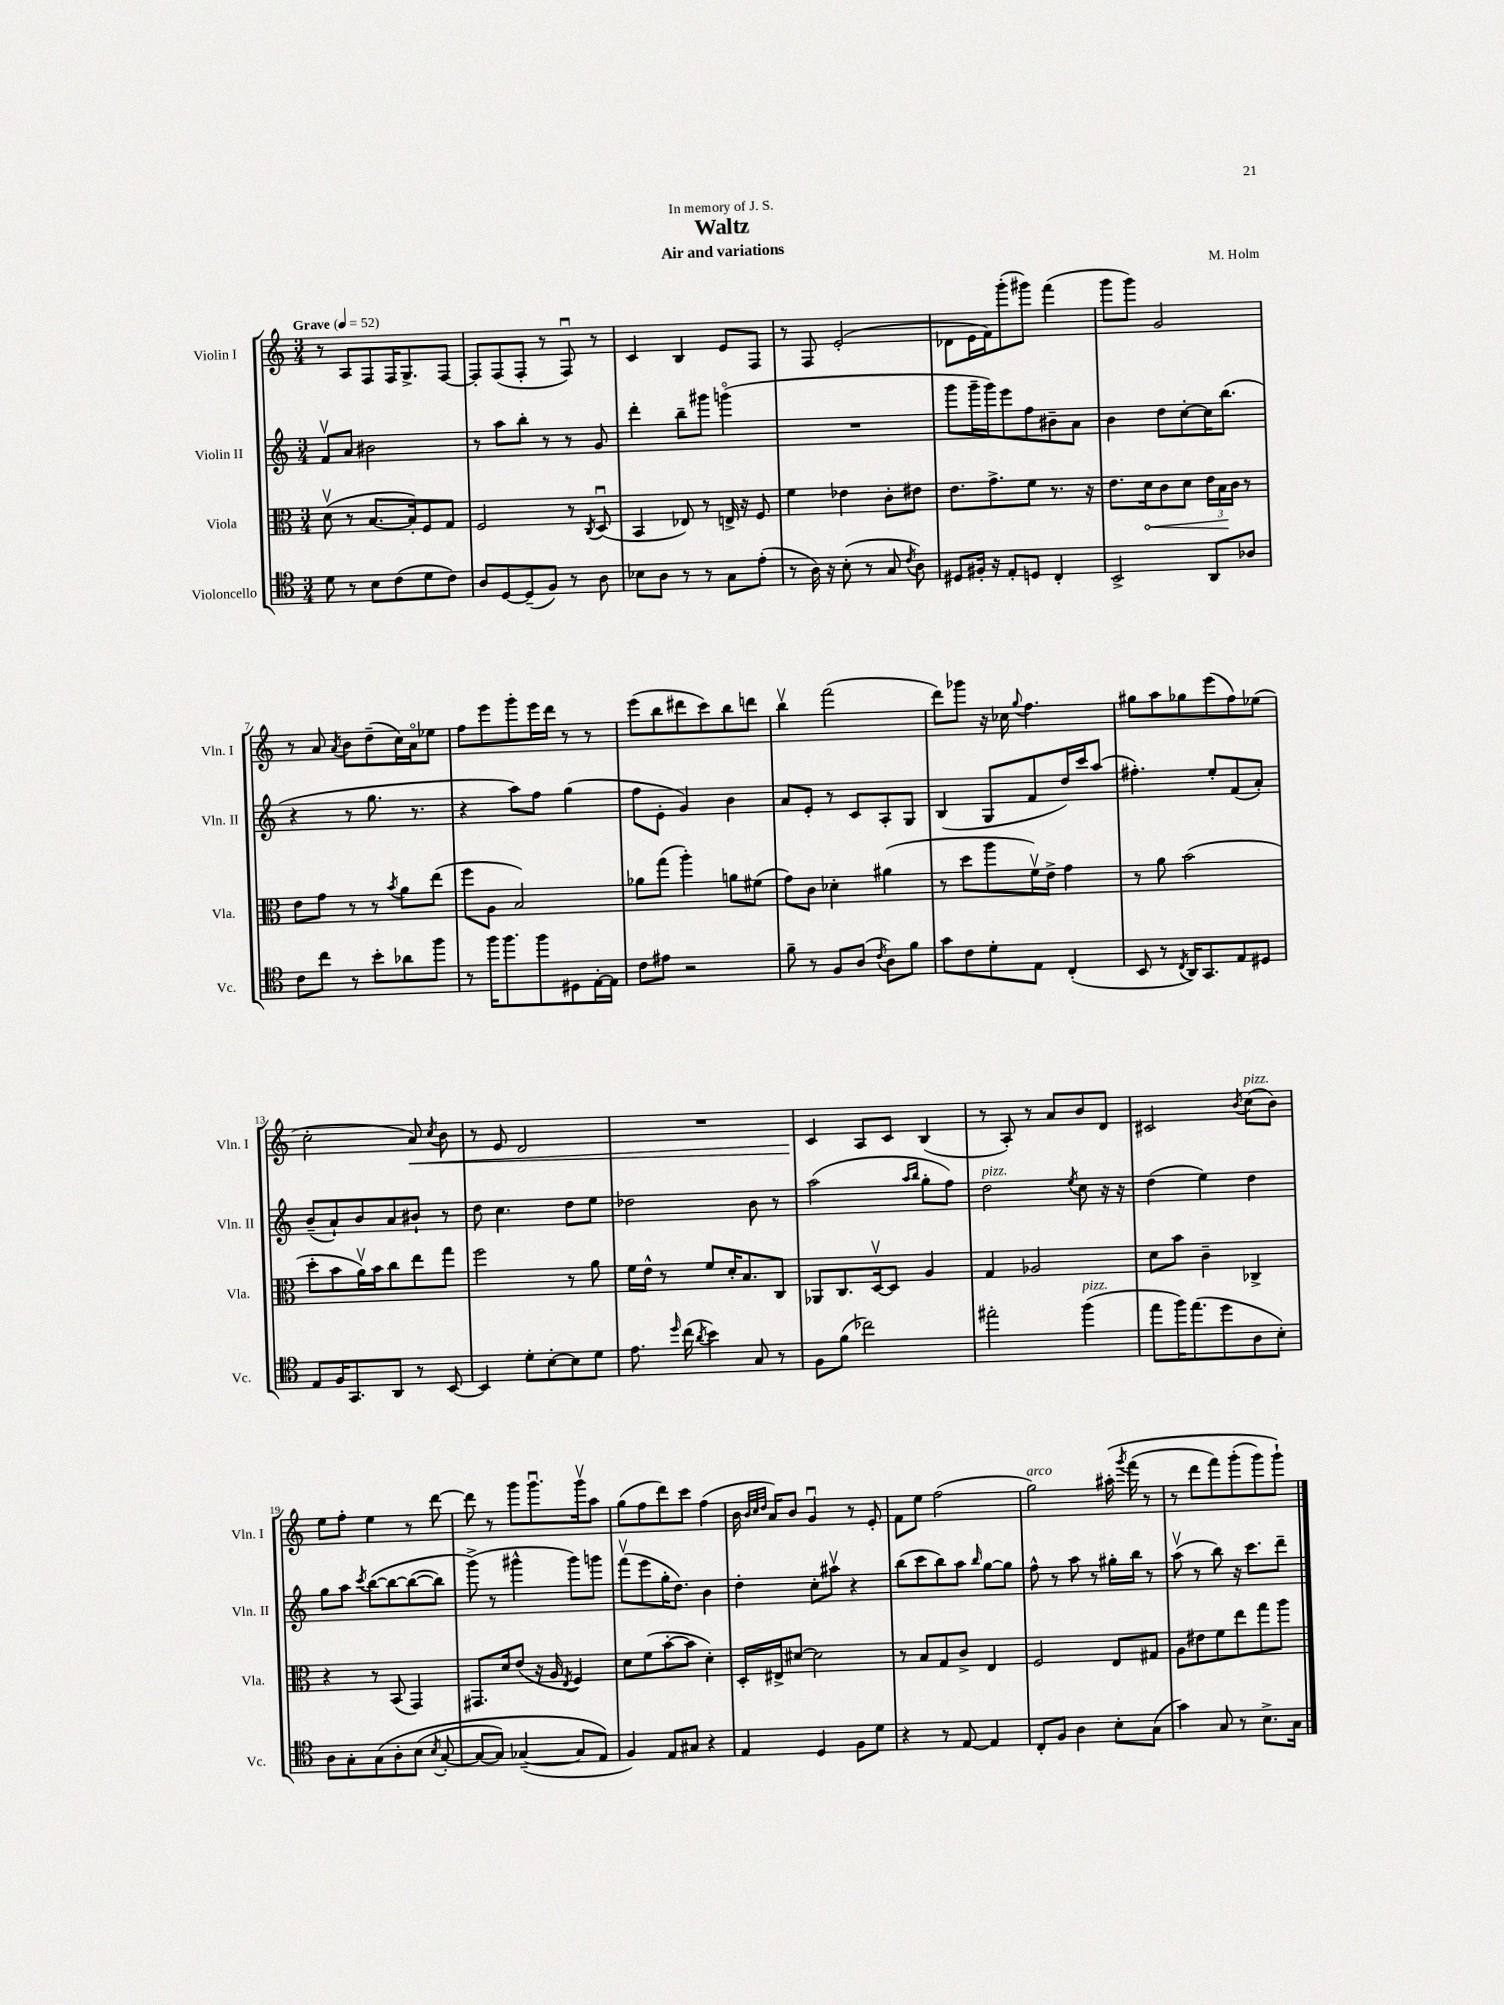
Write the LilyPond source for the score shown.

\header { title = "Waltz" composer = "M. Holm" subtitle = "Air and variations" dedication = "In memory of J. S." }
<<
\new StaffGroup <<
\new Staff = "s0" \with { instrumentName = "Violin I" shortInstrumentName = "Vln. I" } {
    \clef treble \key c \major \numericTimeSignature \time 3/4 \tempo "Grave" 4 = 52
    \autoBeamOff r8 a8[ f8 f16 g8.-> f8]~ |
    f8[-. f8( f8]-. r8 f8\downbow) r8 |
    c'4 b4 e'8[ f8] |
    r8 f8 e'2-.( |
    des'8[ e'16 f'16) g'''8-.( gis'''8]) f'''4( |
    g'''8[ g'''8]) g'2 |
    r8 a'8 \acciaccatura { a'8 } b'8[ d''8--( c''16) a'16\flageolet ees''8] |
    f''8[ e'''8 g'''8-. e'''16 d'''16] r8 r8 |
    e'''8[( b''8 dis'''8 c'''8) b''8 d'''8] |
    b''4\upbow f'''2( |
    d'''8[) ges'''8] r16 ces''16 \appoggiatura { g''8 } f''4. |
    gis''8[ a''8 ges''8 e'''8( f''8) ees''8]( |
    c''2-. a'8\<) \acciaccatura { c''8 } b'8 |
    r8 e'8 d'2 |
    R2. |
    c'4\! a8[ c'8] b4( |
    r8 a8-.) r8 a'8[ b'8 d'8] |
    cis'2 \acciaccatura { b'8 } c''8[^\markup { \italic "pizz." }( b'8]) |
    e''8[ f''8]-. e''4 r8 d'''8~ |
    d'''8 r8 g'''8[ g'''8.\downbow g'''16\upbow a''8] |
    g''8[( f''8 d'''8) c'''8] f''4( |
    b'16 \grace { b'32[ c''32 d''32] } a'16[) b'8] g'4\downbow r8 e'8-. |
    f'8[ e''8] f''2( |
    g''2^\markup { \italic "arco" }) ais''16-.\( \acciaccatura { g'''8 } f'''16( r8 |
    r8 d'''8[ f'''8) g'''8-.( g'''8) g'''8]-!\) \bar "|." |
}
\new Staff = "s1" \with { instrumentName = "Violin II" shortInstrumentName = "Vln. II" } {
    \clef treble \key c \major \numericTimeSignature \time 3/4
    \autoBeamOff f'8[\upbow a'8] bis'2 |
    r8 a''8[ b''8]-. r8 r8 g'8 |
    d'''4-. b''8[-- gis'''8] g'''4\flageolet( |
    R2. |
    g'''8[ g'''16-- g'''16) e'''8 f''8 bis'8-- a'8] |
    b'4 d''8[ c''8~-. c''16 b''8.]( |
    r4 r8 g''8. r8. |
    r4 a''8[) f''8] g''4( |
    f''8[ e'8]-. g'4) b'4 |
    a'8[ e'8]-. r8 c'8[ a8-. g8] |
    b4( g8[ f'8 d''16) c'''16 a''8]( |
    fis''4.-.) e''8[-. f'8( a'8]-.) |
    b'8[--( a'8-!) b'8 a'8 bis'8]-! r8 |
    d''8 c''4. d''8[ e''8] |
    des''2 b'8 r8 |
    a''2( \grace { a''16[ b''16] } g''8[-. f''8]) |
    d''2^\markup { \italic "pizz." } \acciaccatura { e''8 } c''8 r16 r16 |
    d''4( e''4) d''4 |
    g''8[ a''8] \acciaccatura { c'''8 } b''8[~\( b''8~ b''8~( b''8]) |
    g'''8->(\) r8 gis'''4-^ gis'''8[) g'''8] |
    f'''8[\upbow( e'''8 g''16-. d''8.]) b'4 |
    d''4-. c''8[-. ais''8]\upbow r4 |
    b''8[( c'''8 b''8) a''8] \grace { b''16 } g''8[~ g''8] |
    f''8-^ r8 a''8 r8 gis''16[-. b''16] r8 |
    a''8\upbow( r8 b''8) r16 c'''8.[ d'''8]-- \bar "|." |
}
\new Staff = "s2" \with { instrumentName = "Viola" shortInstrumentName = "Vla." } {
    \clef alto \key c \major \numericTimeSignature \time 3/4
    \autoBeamOff d'8\upbow( r8 b8.[~ b16-.) f8 g8] |
    f2 r8 \acciaccatura { c8 } d8\downbow( |
    b,4 ees8) r8 e16-> r16 f8 |
    f'4 ees'4 c'8[-. eis'8] |
    e'8.[ g'8.-> f'8] r8. r16 |
    e'8.[ \once \override Hairpin.circled-tip = ##t d'16\< c'8 d'8] \tuplet 3/2 { e'16[ b16\! c'16] } r8 |
    e'8[ g'8] r8 r8 \acciaccatura { b'8 } a'8[ e''8]( |
    f''8[ a8] b2) |
    aes'8[ g''8]( a''4-.) a'8[ fis'8]( |
    g'8[) c'8] des'4-. ais'4( |
    r8 d''8[ a''8 f'16\upbow) e'16]-> g'4 |
    r8 a'8 b'2( |
    d''8[-. b'8 a'16\upbow) b'16 c''8 e''8 g''8] |
    f''2 r8 a'8 |
    f'16[ e'16]-^ r8 f'8[ d'16-. b8. c8] |
    aes,8[ c8. d16~\upbow d8] a4 |
    g4 aes2 |
    d'8[ b'8] c'4-- ces4-> |
    r4 r8 b,8( g,4) |
    gis,8.[ d'16 e'8]( r16 a16 \acciaccatura { e8 } f4) |
    d'8[ f'8( b'8~-. b'8] d'4-.) |
    d16[-. eis16-> dis'8]~ dis'2 |
    r8 b8[ g8 c'8]-> e4 |
    f2 e8[ gis8] |
    a8[ eis'8 f'8 e''8 g''8 a''8] \bar "|." |
}
\new Staff = "s3" \with { instrumentName = "Violoncello" shortInstrumentName = "Vc." } {
    \clef tenor \key c \major \numericTimeSignature \time 3/4
    \autoBeamOff d'8 r8 b8[ c'8( d'8 c'8]) |
    a8[ d8~ d8--( f8]) r8 a8 |
    bes8[ a8] r8 r8 g8[ e'8]-.( |
    r8 a16) r16 b8-.( r8 g8 \acciaccatura { c'8 } a8) |
    dis8[ fis16]-. r16 e8[-. d8] c4-. |
    b,2-> a,8[ aes8] |
    c'8[ c''8] r8 b'8[-. aes'8 f''8] |
    r8 f''16[ f''8. f''8 dis8 e16~-. e16] |
    c'8[ eis'8] r2 |
    f'8-- r8 f8[ a8]( \acciaccatura { c'8 } a8[) f'8] |
    g'8[ c'8 d'8-. e8] c4-.( |
    b,8 r8 \acciaccatura { c8 } a,16[) g,8. e8 dis8] |
    e8[ f16 g,8. a,8] r8 b,8~ |
    b,4 d'8[-. b8~-. b8 d'8] |
    e'8. \grace { d''16 } c''16( \acciaccatura { a'8 } b'4) g8 r8 |
    f8[ f'8]( ces''2) |
    eis''2-. f''4^\markup { \italic "pizz." }( |
    e''8[ f''16) e''8.( d''8 a8 b8]-.) |
    a8[ g8-. g8\( a8-. b8]( \acciaccatura { b8 } g8~-. |
    g8[~ g8]) ges4~--( ges8[ e8]\) |
    f4) e8[ gis8] r4 |
    e4 d4 f8[ d'8] |
    r4 r8 e8~ e4 |
    c8[-. f8] a4 b8[-. g8]( |
    g'4) g8 r8 b8.[-> g16] \bar "|." |
}
>>
>>
